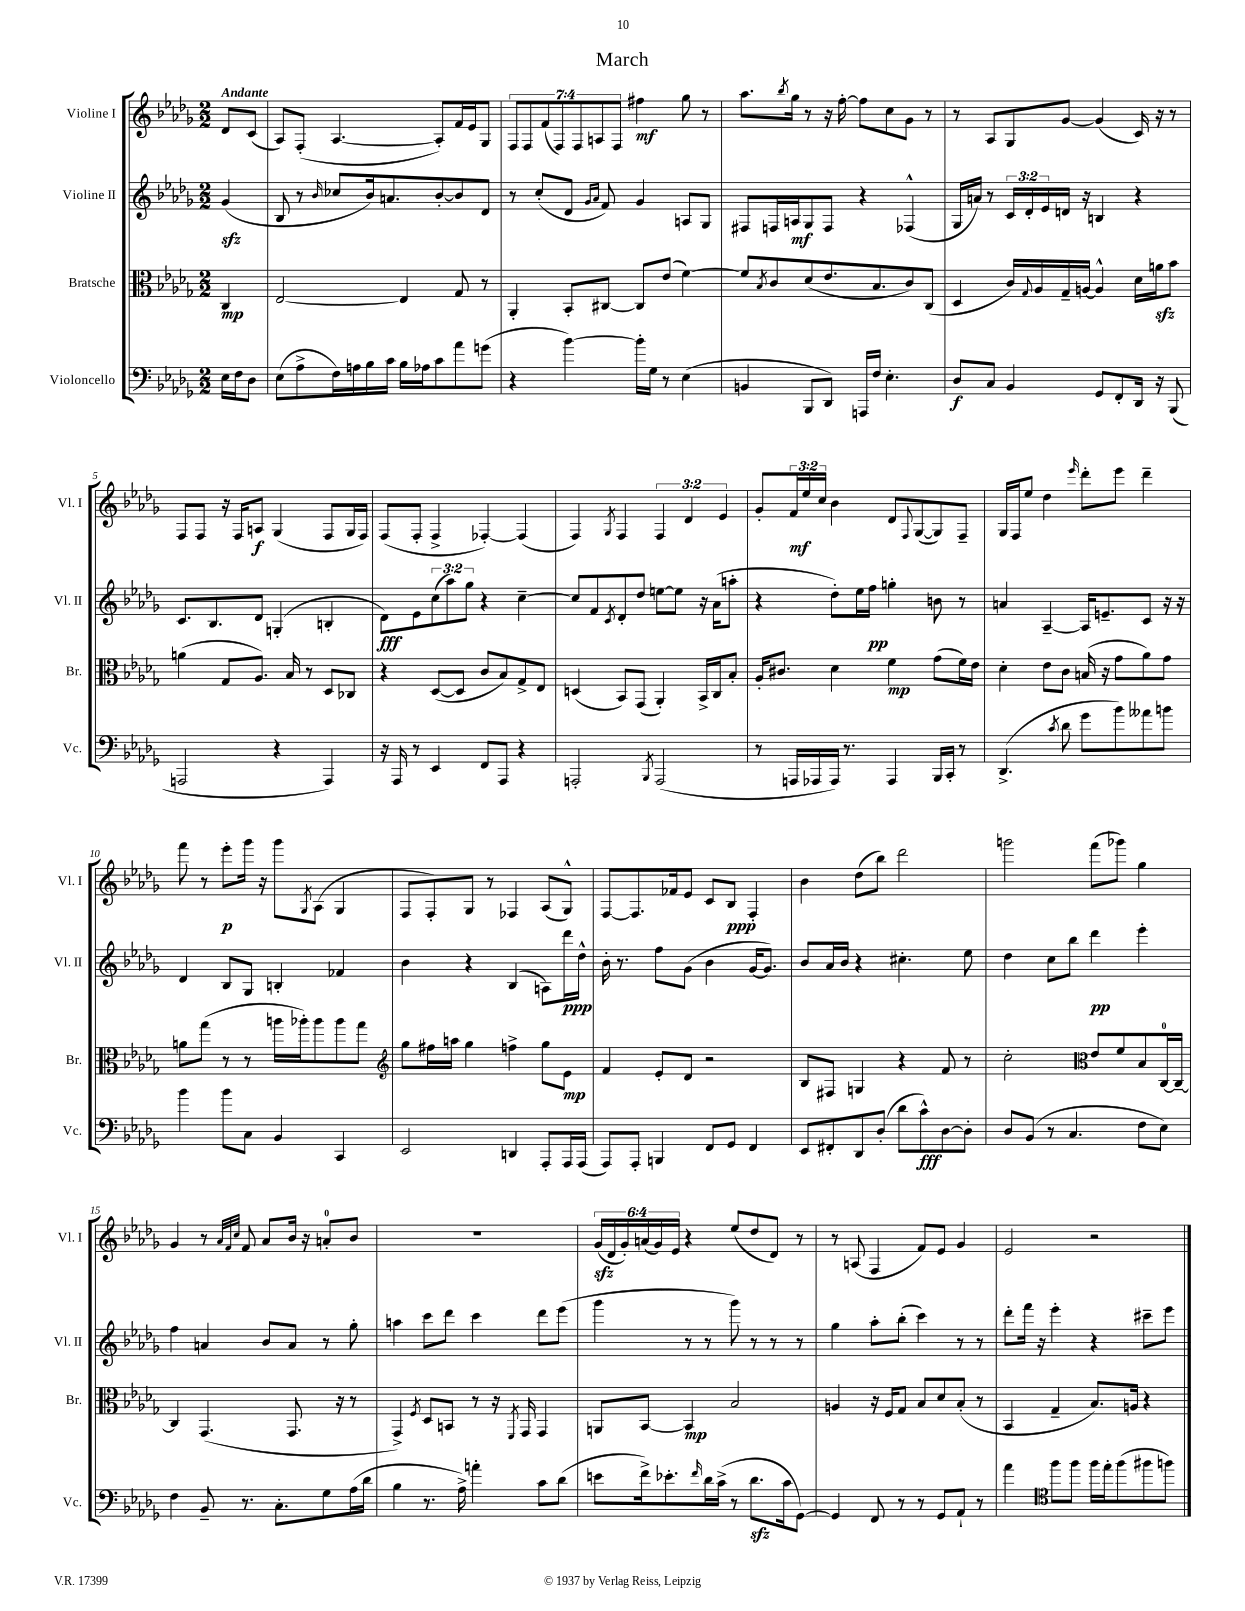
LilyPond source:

\header { title = "March" }
<<
\new StaffGroup <<
\new Staff = "s0" \with { instrumentName = "Violine I" shortInstrumentName = "Vl. I" } {
    \clef treble \key des \major \numericTimeSignature \time 2/2 \override Staff.TupletNumber.text = #tuplet-number::calc-fraction-text \partial 4 \tempo "Andante"
    des'8 c'8( |
    aes8) f8-.( aes4.~ aes8-.) f'16 ees'16 ges8 |
    \tuplet 7/4 { f8 f8 f'8( f8) f8 a8 f8 } fis''4\mf ges''8 r8 |
    aes''8. \acciaccatura { bes''8 } ges''16 r8 r16 f''16~-. f''8 c''8 ges'8 r8 |
    r8 aes8 ges8 ges'8~ ges'4( c'16) r16 r8 |
    f8 f8 r16 f16 a8\f ges4( f8 ges16 f16) |
    f8( f8-. f4-> fes4~-.) fes4( |
    f4) \acciaccatura { ges8 } f4 \tuplet 3/2 { f4 des'4 ees'4 } |
    ges'8-. \tuplet 3/2 { f'16\mf ees''16 c''16 } bes'4 des'8 \appoggiatura { f8 } ges8~( ges8) f8-- |
    ges16 f16 ees''8 des''4 \grace { ees'''16 } des'''8-. ees'''8 des'''4-- |
    f'''8 r8 ees'''8-.\p ges'''16 r16 ges'''8 \acciaccatura { ges8 } aes8( ges4 |
    f8 f8-.) ges8 r8 fes4 aes8( ges8-^) |
    f8~ f8. fes'16 ees'8 c'8 bes8\ppp f4-. |
    bes'4 des''8( bes''8) des'''2 |
    g'''2 f'''8( ges'''8) ges''4 |
    ges'4 r8 \grace { aes'32 f'32 c''32 } f'8 aes'8 bes'16 r16 a'8-0-. bes'8 |
    R1 |
    \tuplet 6/4 { ges'16\sfz( des'16 ges'16-.) a'16( ges'16) ees'16 } r4 ees''8( des''8 des'8) r8 |
    r8 a8( f4 f'8) ees'8 ges'4 |
    ees'2 r2 \bar "|." |
}
\new Staff = "s1" \with { instrumentName = "Violine II" shortInstrumentName = "Vl. II" } {
    \clef treble \key des \major \numericTimeSignature \time 2/2 \override Staff.TupletNumber.text = #tuplet-number::calc-fraction-text \partial 4
    ges'4\sfz( |
    bes8 r8 \grace { bes'16 } ces''8 bes'16) a'8. bes'8~-. bes'8 des'8 |
    r8 c''8-.( des'8 \grace { ges'16 aes'16 } f'8) ges'4 a8 ges8 |
    fis8 f16 a16\mf ges8 f8 r4 fes4-^( |
    ges16 a'16) r8 \tuplet 3/2 { c'16 des'16-. ees'16 } d'16 r16 b4 r4 |
    c'8. bes8. des'8 g4-.( b4-. |
    des'8\fff) ees'8 \tuplet 3/2 { c''8( aes''8) ges''8 } r4 c''4~-- |
    c''8 f'8 \acciaccatura { c'8 } des'8-. des''8 e''8~ e''8 r16 aes'16( a''8-. |
    r4 des''8-.) ees''16 f''16\pp g''4-. b'8 r8 |
    a'4 aes4~-- aes16 e'8.-- c'8 r16 r16 |
    des'4 bes8 ges8 b4-. fes'4 |
    bes'4 r4 bes4( a8) des'''16\ppp des''16-^ |
    bes'16-. r8. f''8 ges'8( bes'4 ges'16~ ges'8.) |
    bes'8 aes'16 bes'16 r4 cis''4.-. ees''8 |
    des''4 c''8 bes''8 des'''4\pp ees'''4-. |
    f''4 a'4 bes'8 a'8 r8 ges''8-. |
    a''4 c'''8 des'''8 c'''4 des'''8 ees'''8( |
    ges'''4 r8 r8 ges'''8) r8 r8 r8 |
    ges''4 aes''8-. bes''8-.( c'''4) r8 r8 |
    des'''8-. f'''16 r16 ees'''4-. r4 cis'''8-- ees'''8 \bar "|." |
}
\new Staff = "s2" \with { instrumentName = "Bratsche" shortInstrumentName = "Br." } {
    \clef alto \key des \major \numericTimeSignature \time 2/2 \partial 4
    c4\mp |
    ees2~ ees4 ges8 r8 |
    aes,4-. bes,8-. cis8~ cis8 ees'8( f'4~) |
    f'8 \acciaccatura { bes8 } c'8 des'8( ees'8. bes8. c'8) c8( |
    des4 c'16) \appoggiatura { ges8 } aes16 ges16-- a16~ a4-^ des'16 a'16\sfz bes'8 |
    a'4( ges8 aes8.) bes16 r8 des8 ces8 |
    r4 des8~( des8 c'8 bes8) ges8-> ees8 |
    d4( bes,8) ges,8( aes,4-.) bes,16-> c16 bes8-. |
    aes16-. cis'8. des'4 f'4\mp ges'8( f'16) ees'16 |
    des'4-. ees'8 c'8 b16( r16 ges'8 aes'8) ges'8 |
    a'8 ges''8( r8 r8 a''16 aes''16-.) aes''8 aes''8 ges''8 |
    \clef treble ges''8 fis''16 a''16 ges''4 f''4-> ges''8 ees'8\mp |
    f'4 ees'8-. des'8 r2 |
    bes8 fis8 g4 r4 f'8 r8 |
    c''2-. \clef alto ees'8 f'8 bes8 c16-0~ c16~-- |
    c4 ges,4.( ges,8. r16 r8 |
    ges,4->) \acciaccatura { f8 } des8 b,8 r8 r16 \acciaccatura { f,8 } ges,16 ges,4 |
    a,8 bes,8~ bes,4\mp bes2 |
    a4 r16 f16 ges8 bes8 des'8 bes8-.( r8 |
    bes,4 ges4-- bes8.) a16 r4 \bar "|." |
}
\new Staff = "s3" \with { instrumentName = "Violoncello" shortInstrumentName = "Vc." } {
    \clef bass \key des \major \numericTimeSignature \time 2/2 \partial 4
    ees16 f16 des8 |
    ees8( aes8-> f16) a16 bes16 c'16 bes16 aes16 c'8 aes'8 g'8( |
    r4 bes'4~) bes'16-. ges16 r8 ees4( |
    b,4 bes,,8 des,8) a,,16 f16 ees4.-. |
    des8\f c8 bes,4 ges,8 f,8-. des,16 r16 bes,,8( |
    a,,2 r4 a,,4) |
    r16 aes,,16 r8 ees,4 f,8 aes,,8 r4 |
    a,,2-. \acciaccatura { bes,,8 } a,,2( |
    r8 a,,16 aes,,16 aes,,16) r8. aes,,4 bes,,16 c,16-. r8 |
    des,4.->( \acciaccatura { c'8 } des'8 ges'8 bes'8) aeses'8 b'8 |
    bes'4 bes'8 c8 bes,4 c,4 |
    ees,2 d,4 aes,,8-. aes,,16 aes,,16( |
    aes,,8) aes,,8-. b,,4 f,8 ges,8 f,4 |
    ees,8 fis,8-. des,8 des8-.( des'8 c'8-^\fff) des8~ des8-. |
    des8 bes,8( r8 c4. f8 ees8) |
    f4 bes,8-- r8. c8.-. ges8 aes16( des'16 |
    bes4 r8. aes16->) a'4-. c'8 des'8( |
    e'8 f'16->) ees'8.-. \grace { f'16 } des'16 c'16->( r8 des'8.\sfz c'16 ges,8~) |
    ges,4 f,8 r8 r8 ges,8 aes,8-! r8 |
    aes'4 \clef tenor f''8 f''8 f''16 ees''16-. f''8( fis''8 f''8) \bar "|." |
}
>>
>>
